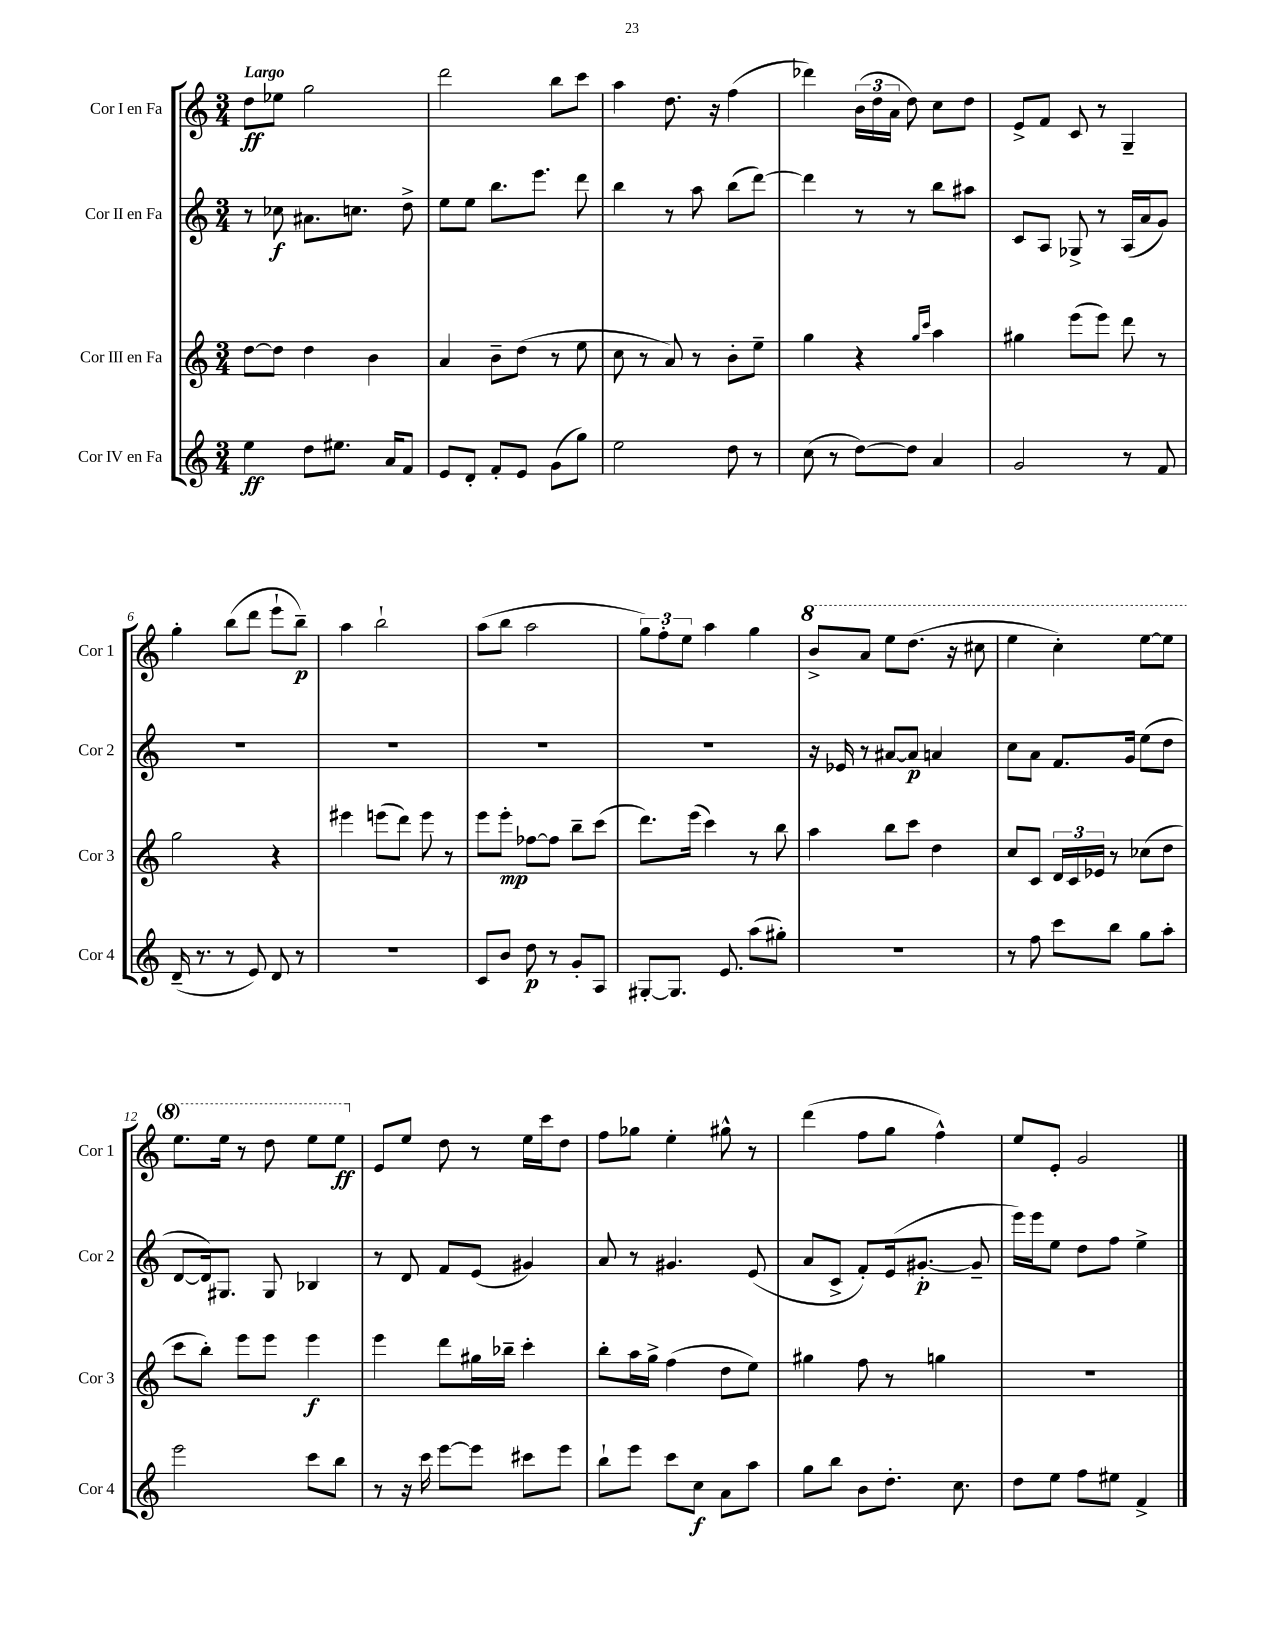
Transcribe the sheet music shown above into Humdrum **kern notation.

**kern	**kern	**kern	**kern
*staff4	*staff3	*staff2	*staff1
*clefG2	*clefG2	*clefG2	*clefG2
*k[]	*k[]	*k[]	*k[]
*M3/4	*M3/4	*M3/4	*M3/4
4ee	[8dd	8r	8dd
.	8dd]	8cc-	8ee-
8dd	4dd	8.a#	2gg
8.ee#	.	.	.
.	.	8.cc	.
.	4b	.	.
16a	.	.	.
8f	.	8dd^	.
=	=	=	=
8e	4a	8ee	2ddd
8d'	.	8ee	.
8f'	8b~	8.bb	.
8e	(8dd	.	.
.	.	8.eee	.
(8g	8r	.	8bb
8gg)	8ee	8ddd	8ccc
=	=	=	=
2ee	8cc	4bb	4aa
.	8r	.	.
.	8a)	8r	8.dd
.	8r	8aa	.
.	.	.	16r
8dd	8b'	(8bb	(4ff
8r	8ee~	[8ddd)	.
=	=	=	=
(8cc	4gg	4ddd]	4ddd-)
8r	.	.	.
[8dd)	4r	8r	(24b
.	.	.	24dd
.	.	.	24a
8dd]	.	8r	8dd)
.	16qqgg	.	.
.	16qqccc	.	.
4a	4aa	8bb	8cc
.	.	8aa#	8dd
=	=	=	=
2g	4gg#	8c	8e^
.	.	8A	8f
.	(8eee	8G-^	8c
.	8eee)	8r	8r
8r	8ddd	(16A	4G~
.	.	16a	.
8f	8r	8g)	.
=	=	=	=
(16d~	2gg	2.r	4gg'
8.r	.	.	.
8r	.	.	(8bb
8e)	.	.	8ddd
8d	4r	.	8eee`
8r	.	.	8bb~)
=	=	=	=
2.r	4eee#	2.r	4aa
.	(8eee	.	2bb`
.	8ddd)	.	.
.	8eee	.	.
.	8r	.	.
=	=	=	=
8c	8eee	2.r	(8aa
8b	8eee'	.	8bb
8dd	[8ff-	.	2aa
8r	8ff-]	.	.
8g'	8bb~	.	.
8A	(8ccc	.	.
=	=	=	=
[8G#'	8.ddd)	2.r	12gg)
.	.	.	12ff'
8.G#]	.	.	.
.	.	.	12ee
.	(16eee	.	.
.	4ccc)	.	4aa
8.e	.	.	.
(8aa	8r	.	4gg
8gg#')	8bb	.	.
=	=	=	=
2.r	4aa	16r	8bb^
.	.	16e-	.
.	.	8r	8aa
.	8bb	[8a#	8eee
.	8ccc	8a#]	(8.ddd
.	4dd	4a	.
.	.	.	16r
.	.	.	8ccc#
=	=	=	=
8r	8cc	8cc	4eee
8ff	8c	8a	.
8ccc	24d	8.f	4ccc')
.	24c	.	.
.	24e-	.	.
8bb	8r	.	.
.	.	16g	.
8gg	(8cc-	(8ee	[8eee
8aa'	8dd	8dd	8eee]
=	=	=	=
2eee	8ccc	[8d	8.eee
.	8bb')	16d])	.
.	.	8.G#	16eee
.	8eee	.	8r
.	8eee	8G#	8ddd
8ccc	4eee	4B-	8eee
8bb	.	.	8eee
=	=	=	=
8r	4eee	8r	8e
16r	.	8d	8ee
16ccc	.	.	.
[8eee	8ddd	8f	8dd
8eee]	16gg#	(8e	8r
.	16bb-~	.	.
8ccc#	4ccc'	4g#)	16ee
.	.	.	16ccc
8eee	.	.	8dd
=	=	=	=
8bb`	8bb'	8a	8ff
8eee	16aa	8r	8gg-
.	16gg^	.	.
8ccc	(4ff	4.g#	4ee'
8cc	.	.	.
8a	8dd	.	8gg#^^
8aa	8ee)	(8e	8r
=	=	=	=
8gg	4gg#	8a	(4ddd
8bb	.	8c^	.
8b	8ff	8f')	8ff
8.dd'	8r	(16e	8gg
.	.	[8.g#'	.
.	4gg	.	4ff^^)
8.cc	.	.	.
.	.	8g#~]	.
=	=	=	=
8dd	2.r	16eee)	8ee
.	.	16eee	.
8ee	.	8ee	8e'
8ff	.	8dd	2g
8ee#	.	8ff	.
4f^	.	4ee^	.
==	==	==	==
*-	*-	*-	*-
